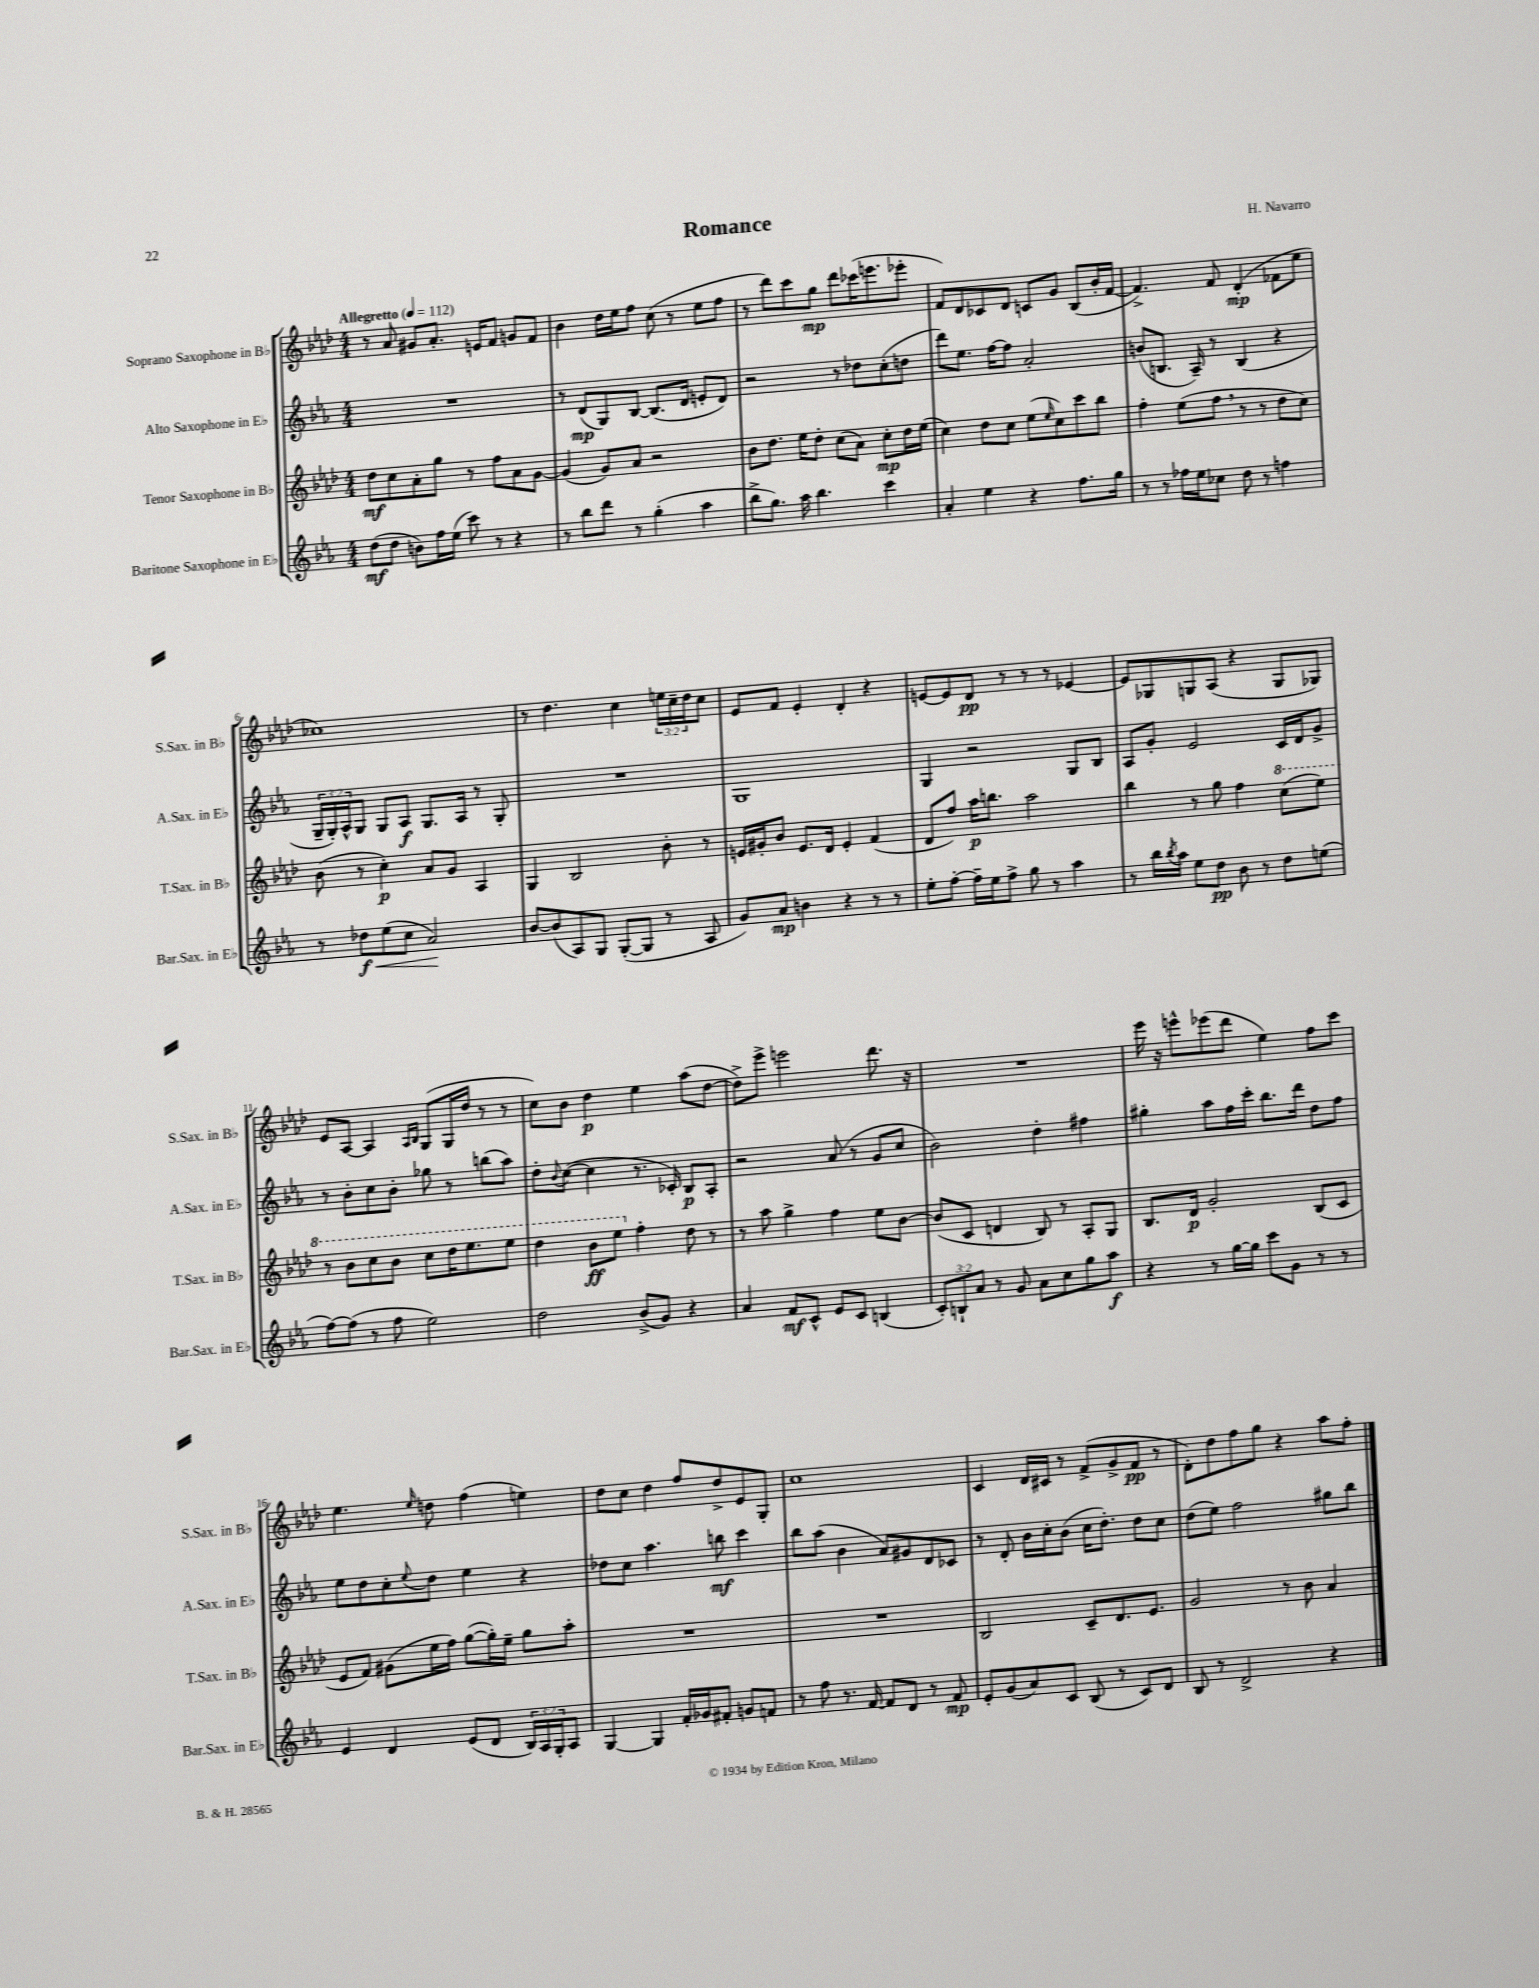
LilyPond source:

\header { title = "Romance" composer = "H. Navarro" }
<<
\new StaffGroup <<
\new Staff = "s0" \with { instrumentName = "Soprano Saxophone in Bb" shortInstrumentName = "S.Sax. in Bb" } {
    \clef treble \key aes \major \numericTimeSignature \time 4/4 \override Staff.TupletNumber.text = #tuplet-number::calc-fraction-text \tempo "Allegretto" 4 = 112
    r8 aes'8 gis'8 aes'8.-. e'16 f'8 g'8 f'8 |
    bes'4 des''16 ees''16 f''8 c''8( r8 ees''8 f''8 |
    r8 des'''8) c'''8 g''8\mp des'''8 ces'''16( e'''8. ees'''8-. |
    f'8) des'8 ces'8 des'8 c'8 g'8 bes8( bes'16-. f'16~ |
    f'4.->) f'8 des'4-.\mp( fes'8 ees''8 |
    ces''1) |
    r8 des''4. c''4 \tuplet 3/2 { e''16 c''16-- des''16 } c''8 |
    ees'8 f'8 ees'4-. des'4-. r4 |
    e'8~ e'8 des'8\pp r8 r8 r8 ees'4~ |
    ees'8 ges8 g8 aes8( r4 g8 ges8) |
    ees'8 aes8~ aes4 \grace { aes16 bes16 } g8( g16 des''16 r8 r8 |
    c''8) bes'8 des''4\p ees''4 aes''8( des''8~ |
    des''8->) ees'''8-> e'''2 des'''8. r16 |
    R1 |
    ees'''16 r16 e'''8-^ ees'''8( des'''8 ees''4) f''8 c'''8 |
    ees''4. \grace { ees''16 } d''8 f''4( e''4) |
    des''8 c''8 des''4 f''8 des''8-> ees'8 g8-. |
    c''1 |
    c'4 des'16 cis'16 r8 f'8->( g'8-> f'8\pp r8 |
    des'8-.) des''8 f''8 g''8 r4 aes''8 f''8-. \bar "|." |
}
\new Staff = "s1" \with { instrumentName = "Alto Saxophone in Eb" shortInstrumentName = "A.Sax. in Eb" } {
    \clef treble \key ees \major \numericTimeSignature \time 4/4 \override Staff.TupletNumber.text = #tuplet-number::calc-fraction-text
    R1 |
    r8 d'8\mp( g8) bes8~ bes8.( d'16 e'8-. d'8) |
    r2 r8 des''8 c''8-.( d''8 |
    d'''8) ees''8. f''16~ f''8 aes'2-. |
    b'8( b8. aes16--) r8 b4( r4 |
    \tuplet 3/2 { g16-- g16-.) aes16-^ } g8 g8 aes8\f g8. aes16 r8 g8-. |
    R1 |
    g1 |
    g4 r2 g8 bes8 |
    aes8 g'8-. ees'2 c'16 d'16 g'8-> |
    r8 bes'8-. c''8 bes'8-. ges''8 r8 b''8( aes''8) |
    d''8-. \appoggiatura { bes'8 } c''8~( c''4 r8. ces'16-.) bes8\p aes8-. |
    r2 aes'8( r8 g'8 c''8 |
    bes'2) d''4-. fis''4 |
    gis''4-. aes''8 f''16 c'''16-. bes''8. d'''16 d''8 f''8 |
    ees''8 d''8 c''8-. \appoggiatura { ees''8 } d''8 ees''4 r4 |
    des''8 c''8 aes''4. b''8\mf c'''4 |
    bes''8 aes''8( bes'4 aes'8) gis'8 d'8 ces'8 |
    r8 d'8-. bes'16 c''16-. bes'8( c''16 d''8.-.) d''8 c''8 |
    d''8( ees''8) f''2 gis''8 bes''8 \bar "|." |
}
\new Staff = "s2" \with { instrumentName = "Tenor Saxophone in Bb" shortInstrumentName = "T.Sax. in Bb" } {
    \clef treble \key aes \major \numericTimeSignature \time 4/4
    des''8\mf c''8 aes'8-. g''8 r8 f''8 aes'8 g'8~ |
    g'4( g'8) aes'8 r2 |
    bes'8 des''8. ees''16 des''8-. c''8( aes'8) c''8-.\mp des''16 ees''16( |
    c''4) des''8 c''8 ees''8( \grace { ees''16 } c''8) c'''8 bes''8 |
    f''4-. ees''8( f''8 \breathe r8 r8 des''8 c''8) |
    bes'8( r8 c''4-.\p) aes'8 g'8 aes4 |
    g4 bes2 bes'8-. r8 |
    e'16 gis'16-. bes'8 e'8. des'16 e'4-. f'4( |
    des'8 f''8) aes''16\p b''8. aes''2 |
    bes''4 r8 g''8 f''4 \ottava #1 c'''8( ees'''8) |
    r8 bes''8 c'''8 bes''8 c'''8 des'''16 ees'''8. ees'''8 |
    des'''4 bes''8\ff ees'''8 \ottava #0 f''4-. des''8 r8 |
    r8 aes''8 g''4-> f''4 ees''8 bes'8~ |
    bes'8( c'8 d'4 bes8) r8 aes8-. g8 |
    bes8. des'16\p g'2-. bes8( c'8 |
    ees'8 f'8) gis'8( ees''16 f''16) g''8~( g''16-.) ees''16-- g''8 aes''8-. |
    R1 |
    R1 |
    bes2 c'8-- des'8. ees'8. |
    g'2 r8 bes'8 aes'4 \bar "|." |
}
\new Staff = "s3" \with { instrumentName = "Baritone Saxophone in Eb" shortInstrumentName = "Bar.Sax. in Eb" } {
    \clef treble \key ees \major \numericTimeSignature \time 4/4 \override Staff.TupletNumber.text = #tuplet-number::calc-fraction-text
    d''8\mf( d''8 b'8) f''16 ees''16( c'''8) r8 r4 |
    r8 bes''8 d'''8 r8 g''4-.( aes''4 |
    bes''8-> g''8.) aes''16 bes''4. c'''4 |
    aes'4-. ees''4 r4 f''8. g''16 |
    r8 r8 fes''16 ees''16 ces''8 d''8 r8 f''4 |
    r8 des''8\f\< ees''8( c''8 aes'2\!) |
    bes'8~ bes'8( aes8) g8 g8~-.( g8 r8 aes8 |
    g'8) aes'8\mp b'4 r4 r8 r8 |
    ees''8-. f''8~-. f''16-- ees''16 f''8-> g''8 r8 aes''4 |
    r8 bes''16 \acciaccatura { bes''8 } aes''16 ees''8 d''8\pp bes'8 r8 d''8 e''8( |
    f''8~) f''8( r8 f''8 ees''2) |
    d''2 bes'8->( g'8) r4 |
    aes'4 f'8\mf c'8-^ ees'8 c'8 b4( |
    \tuplet 3/2 { c'8-.) b8-! aes'8 } r8 g'8 aes'8 c''8 g''8 aes''8\f |
    r4 r8 g''16~ g''16 c'''8 g'8 r8 r8 |
    ees'4 d'4 ees'8( d'8 \tuplet 3/2 { bes16) aes16 g16-. } aes8 |
    g4~ g4 f'16-. ges'16 fis'8-. g'8 f'8 |
    r8 f''8 r8. f'16~ f'8 d'8 r8 f'8\mp |
    ees'8-. g'8( aes'8) c'8 bes8( r8 c'8) d'8 |
    bes8 r8 d'2-> r4 \bar "|." |
}
>>
>>
